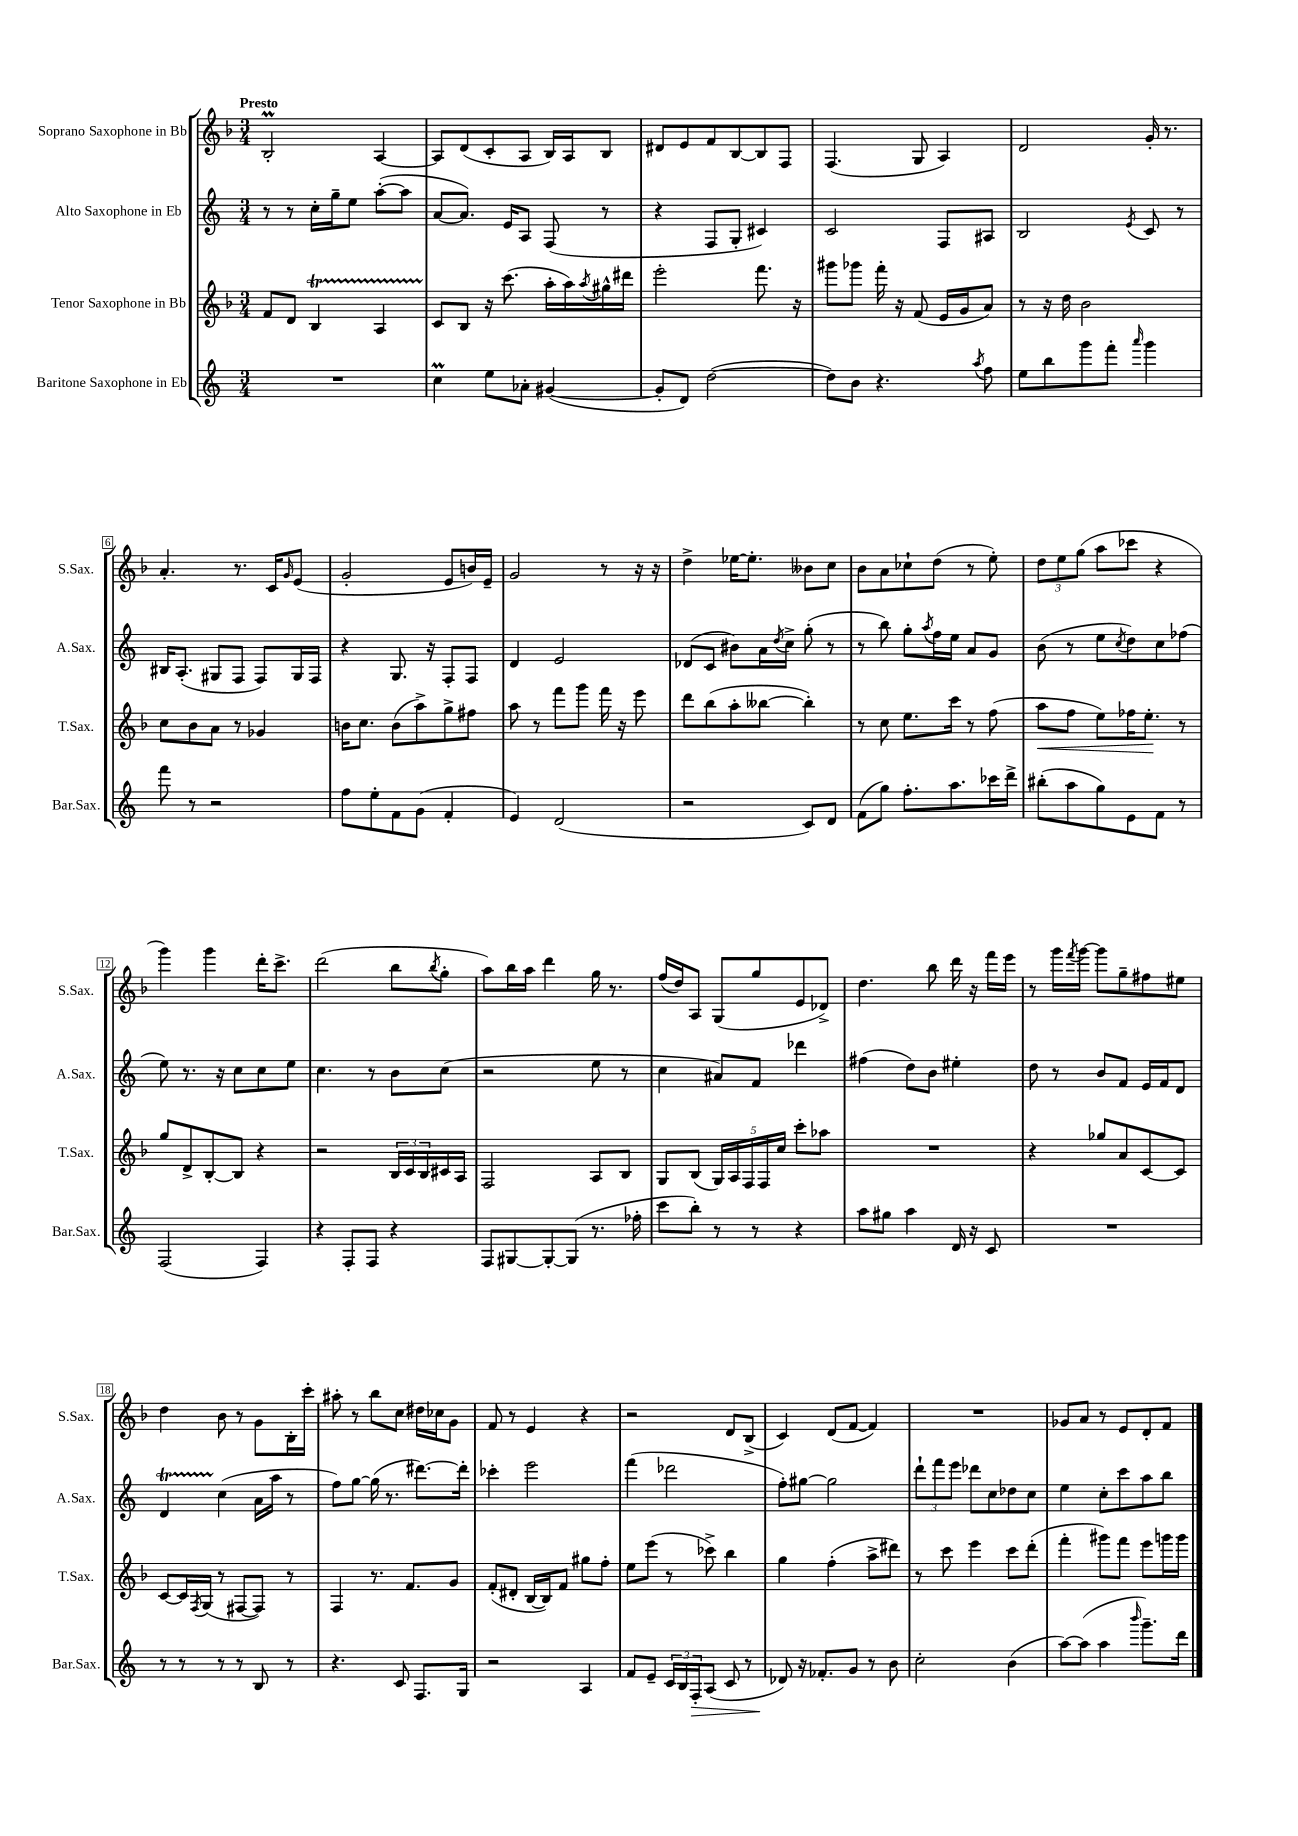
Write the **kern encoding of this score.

**kern	**dynam	**kern	**dynam	**kern	**kern
*part4	*part4	*part3	*part3	*part2	*part1
*staff4	*staff4	*staff3	*staff3	*staff2	*staff1
*I"Baritone Saxophone in Eb	*	*I"Tenor Saxophone in Bb	*	*I"Alto Saxophone in Eb	*I"Soprano Saxophone in Bb
*I'Bar.Sax.	*	*I'T.Sax.	*	*I'A.Sax.	*I'S.Sax.
*clefG2	*	*clefG2	*	*clefG2	*clefG2
*k[]	*	*k[b-]	*	*k[]	*k[b-]
*M3/4	*	*M3/4	*	*M3/4	*M3/4
=1	=1	=1	=1	=1	=1
!	!	!	!	!	!LO:TX:a:B:t=Presto
2.r	.	8f/L	.	8r	2B-M'/
.	.	8d/J	.	8r	.
.	.	4B-T/	.	16cc'\LL	.
.	.	.	.	16gg~\J	.
.	.	.	.	8ee\J	.
.	.	4ATTT/	.	([8aa'\L	[4A/
.	.	.	.	8aa\J]	.
=2	=2	=2	=2	=2	=2
4ccM\	.	8c/L	.	[8a/L	8A/L]
.	.	8B-/J	.	8.a/J])	(8d/
8ee\L	.	16r	.	.	8c'/
.	.	(8.ccc\	.	16e/KL	.
8a-X'\J	.	.	.	8A/J	8A/J
([4g#X/	.	16aa'\LL	.	(8F/	16B-/LL)
.	.	16aa\)	.	.	16A/J
.	.	8qaa/	.	.	.
.	.	16gg#X^^\	.	8r	8B-/J
.	.	16ddd#X\JJ	.	.	.
=3	=3	=3	=3	=3	=3
8g#'/L]	.	2eee'\	.	4r	8d#X/L
8d/J)	.	.	.	.	8e/
([2dd\	.	.	.	8F/L	8f/
.	.	.	.	8G'/J	[8B-/
.	.	8.fff\	.	4c#X/)	8B-/]
.	.	.	.	.	8F/J
.	.	16r	.	.	.
=4	=4	=4	=4	=4	=4
8dd\L])	.	8ggg#X\L	.	2c/	(4.F/
8b\J	.	8ggg-X\J	.	.	.
4.r	.	16fff'\	.	.	.
.	.	16r	.	.	.
.	.	(8f/	.	.	8G/
.	.	16e/LL	.	8F/L	4A/)
.	.	16g/J	.	.	.
8qaa/	.	.	.	.	.
8ff\	.	8a/J)	.	8A#X/J	.
=5	=5	=5	=5	=5	=5
8ee\L	.	8r	.	2B/	2d/
8bb\	.	16r	.	.	.
.	.	16dd\	.	.	.
8ggg\	.	2b-\	.	.	.
8fff'\J	.	.	.	.	.
16qqaaa/	.	.	.	8qe/	.
4ggg\	.	.	.	8c/	16g'/
.	.	.	.	.	8.r
.	.	.	.	8r	.
!!LO:LB:g=z
=6	=6	=6	=6	=6	=6
8fff\	.	8cc\L	.	16B#X/KL	4.a'/
.	.	.	.	(8.A'/J	.
8r	.	8b-\	.	.	.
2r	.	8a\J	.	8G#X/L	.
.	.	8r	.	8F/J	8.r
.	.	4g-X/	.	8F/L)	.
.	.	.	.	.	16c/KL
.	.	.	.	.	16qqg/
.	.	.	.	16G#/L	(8e/J
.	.	.	.	16F/JJ	.
=7	=7	=7	=7	=7	=7
8ff\L	.	16bn\KL	.	4r	2g'/
.	.	8.cc\J	.	.	.
8ee'\	.	.	.	.	.
8f\	.	(8b\L	.	8.G/	.
(8g\J	.	8aa^\)	.	.	.
.	.	.	.	16r	.
4f'/	.	8gg^\	.	8F'/L	8e/L
.	.	8ff#X\J	.	8F/J	16bn/L)
.	.	.	.	.	16e~/JJ
=8	=8	=8	=8	=8	=8
4e/)	.	8aa\	.	4d/	2g/
.	.	8r	.	.	.
(2d/	.	8fff\L	.	2e/	.
.	.	8ggg\J	.	.	.
.	.	16fff\	.	.	8r
.	.	16r	.	.	.
.	.	8eee\	.	.	16r
.	.	.	.	.	16r
=9	=9	=9	=9	=9	=9
2r	.	8ddd\L	.	(8d-X/L	4dd^\
.	.	(8bb-\	.	8c/J	.
.	.	8aa'\	.	8b#X\L)	[16ee-X\KL
.	.	.	.	.	8.ee-'\J]
.	.	[8bb--X\J	.	16a\L	.
.	.	.	.	8qdd/	.
.	.	.	.	16cc^\JJ	.
8c/L)	.	4bb--'\])	.	(8gg'\	8b--X\L
8d/J	.	.	.	8r	8cc\J
=10	=10	=10	=10	=10	=10
(8f\L	.	8r	.	8r	8b-\L
8gg\J)	.	8cc\	.	8bb\)	8a\
8.ff'\L	.	8.ee\L	.	8gg'\L	8cc-X`\
.	.	.	.	8qaa/	.
.	.	.	.	16ff\L	(8dd\J
8.aa\	.	16ccc\Jk	.	16ee\JJ	.
.	.	8r	.	8a/L	8r
16ccc-X\L	.	(8ff\	.	8g/J	8ee'\)
16ddd^\JJ	.	.	.	.	.
=11	=11	=11	=11	=11	=11
!	!	!	!LO:HP:b	!	!
(8bb#X'\L	.	8aa\L	<	(8b\	12dd\L
.	.	.	.	.	12ee\
8aa\	.	8ff\J	.	8r	.
.	.	.	.	.	(12gg\J
8gg\)	.	8ee\L)	.	8ee\L	8aa\L
.	.	.	.	8qcc/	.
8e\	.	16ff-X\K	.	8dd\)	8ccc-X\J
.	.	8.ee'\J	.	.	.
8f\J	.	.	.	8cc\	4r
8r	.	8r	[	(8ff-X\J	.
!!LO:LB:g=z
=12	=12	=12	=12	=12	=12
(2F/	.	8gg/L	.	8ee\)	4ggg\)
.	.	8d^/	.	8.r	.
.	.	[8B-'/	.	.	4ggg\
.	.	.	.	16r	.
.	.	8B-/J]	.	8cc\L	.
4F/)	.	4r	.	8cc\	16ddd'\KL
.	.	.	.	.	8.ccc^\J
.	.	.	.	8ee\J	.
=13	=13	=13	=13	=13	=13
4r	.	2r	.	4.cc\	(2ddd\
8F'/L	.	.	.	.	.
8F/J	.	.	.	8r	.
4r	.	24B-/LL	.	8b\L	8bb-\L
.	.	24c/	.	.	.
.	.	24B-/	.	.	.
.	.	.	.	.	8qbb-/
.	.	16c#X/	.	(8cc\J	8gg'\J
.	.	16A/JJ	.	.	.
=14	=14	=14	=14	=14	=14
8F/L	.	2F/	.	2r	8aa\L)
[8G#X/	.	.	.	.	16bb-\L
.	.	.	.	.	16aa\JJ
8G#'/_	.	.	.	.	4ddd\
(8G#/J]	.	.	.	.	.
8.r	.	8A/L	.	8ee\	16gg\
.	.	.	.	.	8.r
.	.	8B-/J	.	8r	.
16ff-X'\	.	.	.	.	.
=15	=15	=15	=15	=15	=15
8ccc\L	.	8G/L	.	4cc\	(16ff/LL
.	.	.	.	.	16dd/J)
8bb'\J)	.	(8B-/J	.	.	8A/J
8r	.	20G/LL)	.	8a#X/L)	(8G/L
.	.	20A/	.	.	.
.	.	20F/	.	.	.
8r	.	.	.	8f/J	8gg/
.	.	20F/	.	.	.
.	.	20cc/JJ	.	.	.
4r	.	8ccc'\L	.	4ddd-X\	8e/
.	.	8aa-X\J	.	.	8d-X^/J)
=16	=16	=16	=16	=16	=16
8aa\L	.	2.r	.	(4ff#X\	4.dd\
8gg#X\J	.	.	.	.	.
4aa\	.	.	.	8dd\L)	.
.	.	.	.	8b\J	8bb-\
16d/	.	.	.	4ee#X'\	16ddd\
16r	.	.	.	.	16r
8c/	.	.	.	.	16fff\LL
.	.	.	.	.	16eee\JJ
=17	=17	=17	=17	=17	=17
2.r	.	4r	.	8dd\	8r
.	.	.	.	8r	16ggg\LL
.	.	.	.	.	8qfff/
.	.	.	.	.	[16ggg\JJ
.	.	8gg-X/L	.	8b/L	8ggg\L]
.	.	8a/	.	8f/J	8gg~\
.	.	[8c/	.	16e/LL	8ff#X\
.	.	.	.	16f/J	.
.	.	8c/J]	.	8d/J	8ee#X\J
!!LO:LB:g=z
=18	=18	=18	=18	=18	=18
8r	.	[8c/L	.	4dT/	4dd\
8r	.	16c/L]	.	.	.
.	.	8qF/	.	.	.
.	.	(16G/JJ	.	.	.
8r	.	8r	.	(4cc\	8b-\
8r	.	[8F#X/L	.	.	8r
8B/	.	8F#/J])	.	16a\LL	8g\L
.	.	.	.	16aa\JJ	.
8r	.	8r	.	8r	16B-'\L
.	.	.	.	.	16ccc'\JJ
=19	=19	=19	=19	=19	=19
4.r	.	4F/	.	8ff\L)	8aa#X'\
.	.	.	.	[8gg\J	8r
.	.	8.r	.	(16gg\]	8bb-\L
.	.	.	.	8.r	.
8c/	.	.	.	.	8cc\J
.	.	8.f/L	.	.	.
8.F/L	.	.	.	[8.ddd#X\L)	16dd#X\LL
.	.	.	.	.	16cc-X\J
.	.	8g/J	.	.	8g\J
16G/Jk	.	.	.	16ddd#'\Jk]	.
=20	=20	=20	=20	=20	=20
2r	.	(8f'/L	.	4ccc-X'\	8f/
.	.	8d#X'/J	.	.	8r
.	.	[16B-/LL	.	2eee\	4e/
.	.	16B-/J])	.	.	.
.	.	8f/J	.	.	.
4A/	.	8gg#X\L	.	.	4r
.	.	8ff'\J	.	.	.
=21	=21	=21	=21	=21	=21
8f/L	.	8ee\L	.	(4fff\	2r
8e~/J	.	(8eee\J	.	.	.
24c/LL	.	8r	.	2ddd-X\	.
24B/	.	.	.	.	.
!	!LO:HP:b	!	!	!	!
24F'/J	>	.	.	.	.
(8A/J	.	8ccc-X^\)	.	.	.
8c/	.	4bb-\	.	.	8d/L
8r	.	.	.	.	(8B-^/J
=22	=22	=22	=22	=22	=22
8d-X/)	.	4gg\	.	8ff'\L)	4c/)
16r	]	.	.	[8gg#X\J	.
8.f-X'/L	.	.	.	.	.
.	.	(4ff'\	.	2gg#\]	(8d/L
8g/J	.	.	.	.	[8f/J
8r	.	8aa^\L	.	.	4f/])
8b\	.	8ddd#X\J)	.	.	.
=23	=23	=23	=23	=23	=23
2cc'\	.	8r	.	12ddd`\L	2.r
.	.	.	.	12fff\	.
.	.	8ccc\	.	.	.
.	.	.	.	12eee\J	.
.	.	4eee\	.	8ddd-X\L	.
.	.	.	.	8cc\	.
(4b\	.	8ccc\L	.	8dd-X\	.
.	.	(8ddd'\J	.	8cc\J	.
=24	=24	=24	=24	=24	=24
[8aa\L)	.	4fff'\	.	4ee\	8g-X/L
(8aa\J]	.	.	.	.	8a/J
4aa\	.	8ggg#X\L)	.	8cc'\L	8r
.	.	8fff\J	.	8ccc\	8e/L
16qqbbb/	.	.	.	.	.
8.ggg~\L)	.	8eee\L	.	8aa\	8d'/
.	.	16gggn\L	.	8bb\J	8f/J
16ddd\Jk	.	16ggg\JJ	.	.	.
==	==	==	==	==	==
*-	*-	*-	*-	*-	*-
